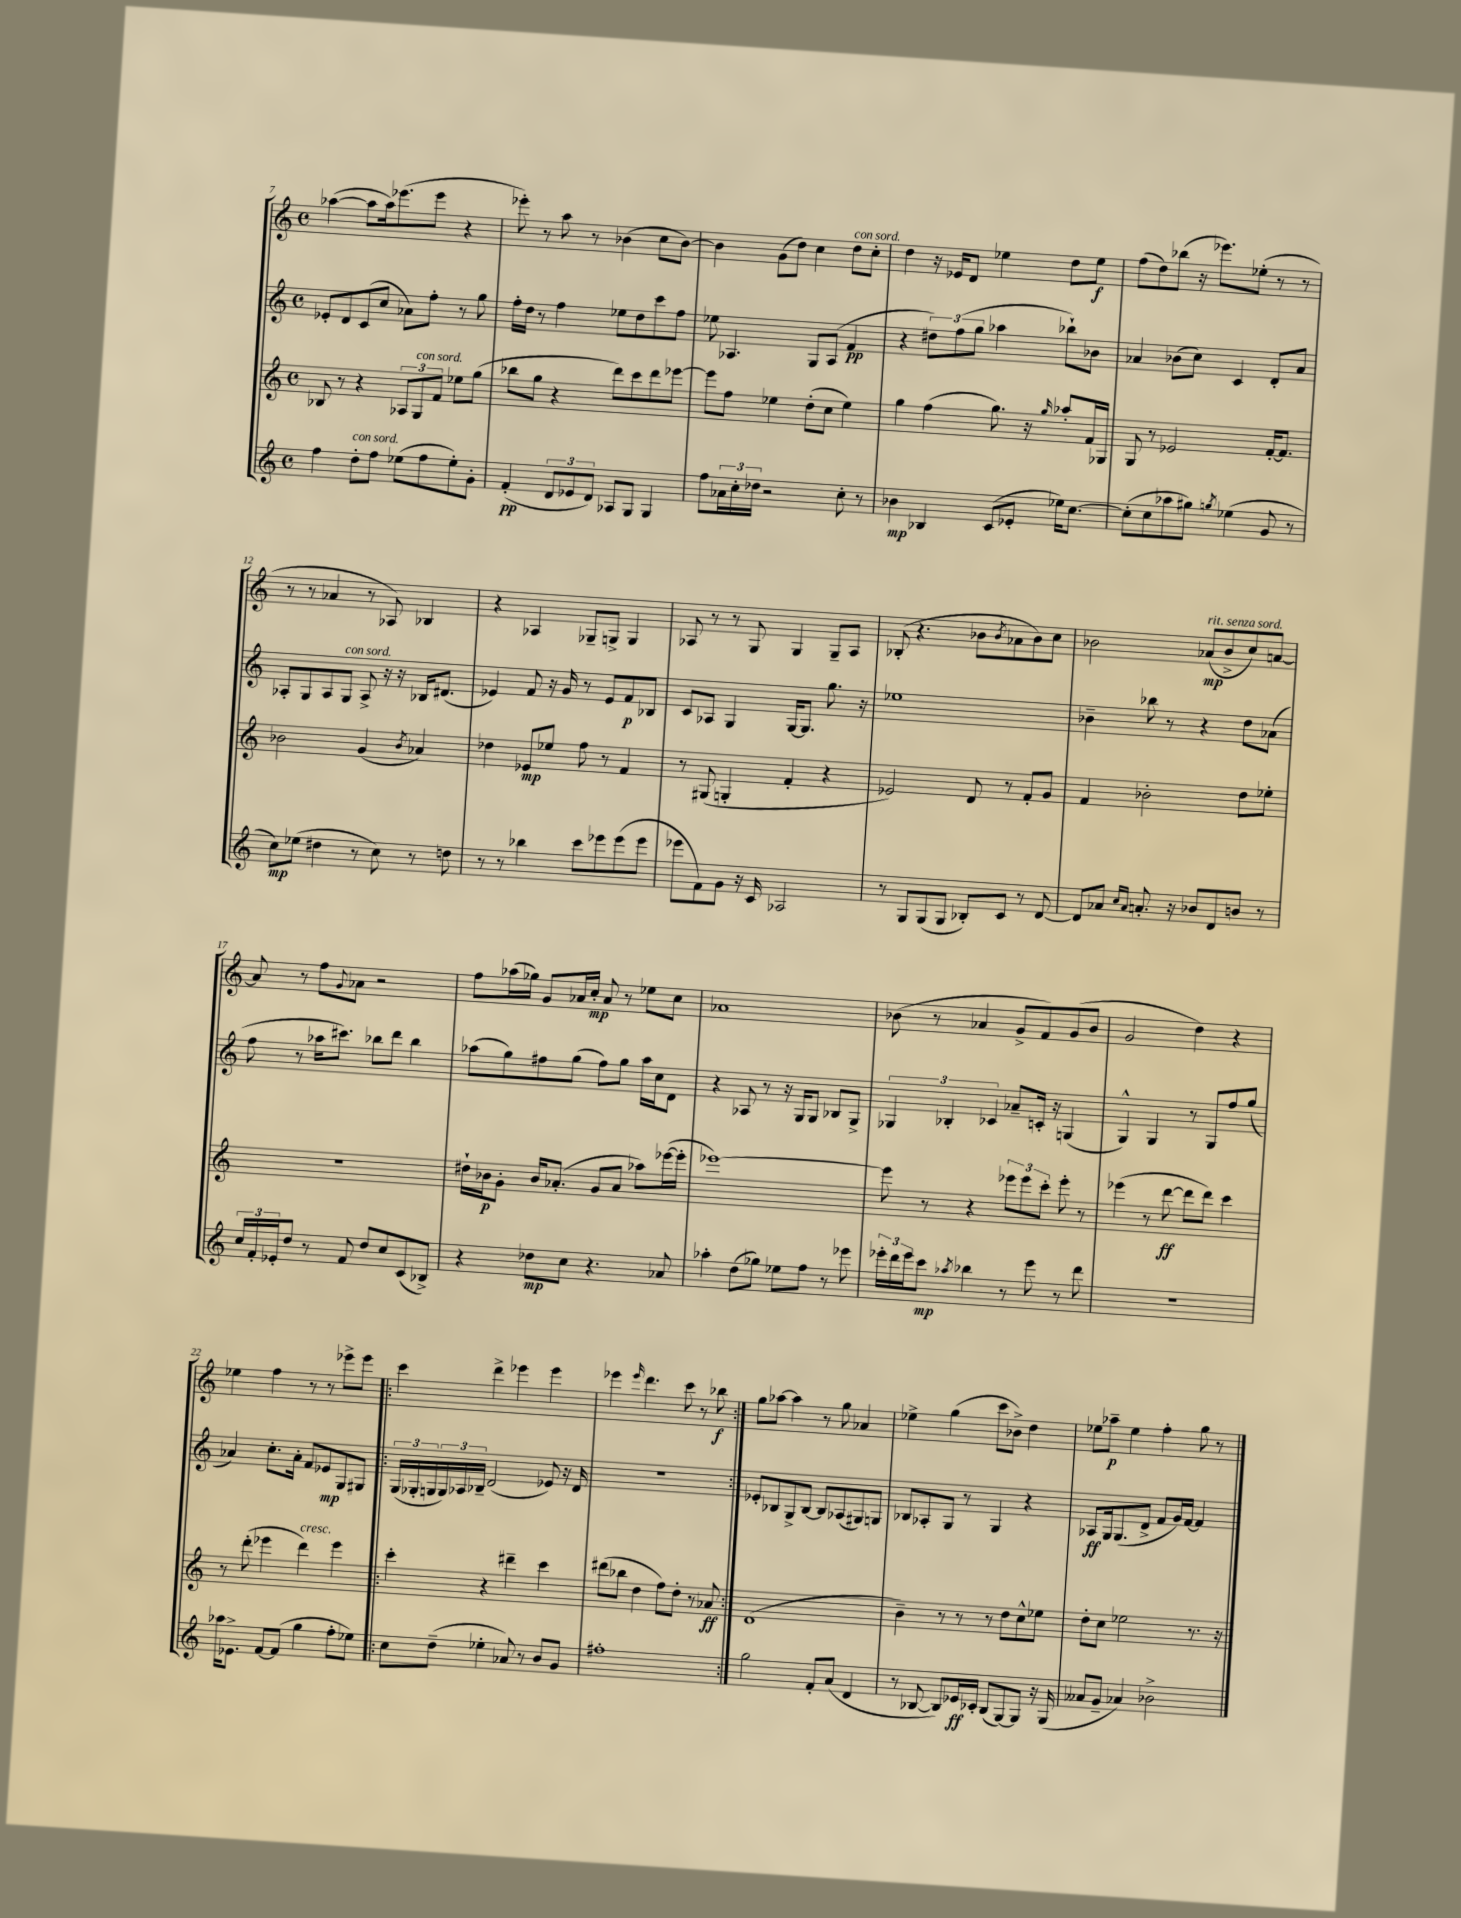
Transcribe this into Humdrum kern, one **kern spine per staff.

**kern	**dynam	**kern	**dynam	**kern	**dynam	**kern	**dynam
*part4	*part4	*part3	*part3	*part2	*part2	*part1	*part1
*staff4	*staff4	*staff3	*staff3	*staff2	*staff2	*staff1	*staff1
*clefG2	*	*clefG2	*	*clefG2	*	*clefG2	*
*k[]	*	*k[]	*	*k[]	*	*k[]	*
*M4/4	*	*M4/4	*	*M4/4	*	*M4/4	*
*met(c)	*	*met(c)	*	*met(c)	*	*met(c)	*
=7	=7	=7	=7	=7	=7	=7	=7
4ff\	.	8B-X/	.	8e-X'/L	.	([4aa-X\	.
.	.	8r	.	8d/	.	.	.
!LO:TX:a:i:t=con sord.	!	!	!	!	!	!	!
8dd'\L	.	4r	.	(8c/	.	8aa-\L]	.
8ff\J	.	.	.	8cc/J	.	16aa-\k)	.
.	.	.	.	.	.	(8.eee-X\	.
(8ee-X\L	.	12A-X/L	.	8a-X\L)	.	.	.
!	!	!LO:TX:a:i:t=con sord.	!	!	!	!	!
.	.	12G/	.	.	.	.	.
8ff\	.	.	.	8ff'\J	.	8eee-\J	.
.	.	12f/J	.	.	.	.	.
8ee-'\)	.	8ee-X\L	.	8r	.	4r	.
8g'\J	.	(8gg\J	.	8gg\	.	.	.
=8	=8	=8	=8	=8	=8	=8	=8
(4f'/	pp	8bb-X\L	.	16ff'\LL	.	8eee-X'\)	.
.	.	.	.	16dd\JJ	.	.	.
.	.	8gg\J	.	8r	.	8r	.
12d/L	.	4r	.	4ff\	.	8aa\	.
12e-X/	.	.	.	.	.	.	.
.	.	.	.	.	.	8r	.
12d/J)	.	.	.	.	.	.	.
8A-X/L	.	8ddd\L)	.	8ee-X\L	.	(4b-X\	.
8G/J	.	8ccc\	.	8dd\	.	.	.
4G/	.	8ddd\	.	8ccc\	.	8cc\L	.
.	.	[8eee-X\J	.	8ff\J	.	[8b-\J)	.
=9	=9	=9	=9	=9	=9	=9	=9
8ff\L	.	8eee-\L]	.	8ee-X\	.	4b-\]	.
24a-X\L	.	8ff\J	.	4.A-X/	.	.	.
24cc'\	.	.	.	.	.	.	.
24dd-X\JJ	.	.	.	.	.	.	.
2r	.	4ee-X\	.	.	.	(8g\L	.
.	.	.	.	.	.	8dd\J)	.
.	.	(8dd'\L	.	8G/L	.	4cc\	.
.	.	8cc\J	.	(8A-/J	.	.	.
!	!	!	!	!	!	!LO:TX:a:i:t=con sord.	!
8cc'\	.	4ee-\)	.	4f/	pp	8dd\L	.
8r	.	.	.	.	.	8cc'\J	.
=10	=10	=10	=10	=10	=10	=10	=10
4b-X\	mp	4gg\	.	4r	.	4dd\	.
4B-X/	.	(4ff\	.	12dd#X\L)	.	16r	.
.	.	.	.	.	.	16e-X/KL	.
.	.	.	.	(12ff\	.	.	.
.	.	.	.	.	.	8d/J	.
.	.	.	.	12gg\J	.	.	.
(8c/L	.	8.gg\)	.	4aa-X\	.	4ee-X\	.
8e-X'/J	.	.	.	.	.	.	.
.	.	16r	.	.	.	.	.
.	.	16qqgg/	.	.	.	.	.
16ee-X\KL)	.	8aa-X'/L	.	8bb-X`\L)	.	8dd\L	.
[8.cc\J	.	.	.	.	.	.	.
.	.	16f/L	.	8b-X\J	.	8ee-\J	f
.	.	16G-X/JJ	.	.	.	.	.
=11	=11	=11	=11	=11	=11	=11	=11
(8cc'\L]	.	8G/	.	4a-X/	.	(8ff\L	.
8cc\	.	8r	.	.	.	8dd\)	.
8aa-X\	.	2e-X/	.	(8b-X\L	.	(8bb-X\J	.
8gg#X\J)	.	.	.	8cc\J)	.	16r	.
.	.	.	.	.	.	8.eee-X\L)	.
8qggn/	.	.	.	.	.	.	.
(4ee-X\	.	.	.	4c/	.	.	.
.	.	.	.	.	.	(8ee-X'\J	.
8g/	.	[16f'/KL	.	8d'/L	.	8r	.
.	.	8.f/J]	.	.	.	.	.
8r	.	.	.	8a-/J	.	8r	.
!!LO:LB:g=z
=12	=12	=12	=12	=12	=12	=12	=12
8cc\L)	mp	2b-X\	.	8A-X'/L	.	8r	.
(8ee-X\J	.	.	.	8G/	.	8r	.
4dd#X\	.	.	.	8A-/	.	4a-X/	.
!	!	!	!	!LO:TX:a:i:t=con sord.	!	!	!
.	.	.	.	8G/J	.	.	.
8r	.	(4g/	.	8A-^/	.	8r	.
8cc\)	.	.	.	16r	.	8A-X/)	.
.	.	.	.	16r	.	.	.
.	.	8qb-/	.	.	.	.	.
8r	.	4a-X/)	.	16B-X/KL	.	4B-X/	.
.	.	.	.	(8.d#X/J	.	.	.
8ddn\	.	.	.	.	.	.	.
=13	=13	=13	=13	=13	=13	=13	=13
8r	.	4dd-X\	.	4e-X/)	.	4r	.
8r	.	.	.	.	.	.	.
4bb-X\	.	8e-X/L	mp	8f/	.	4A-X/	.
.	.	8ee-X/J	.	16r	.	.	.
.	.	.	.	16g/	.	.	.
8ccc\L	.	8ff\	.	8r	.	8G-X~/L	.
8eee-X\	.	8r	.	8e-/L	.	8Gn^/J	.
(8eee-\	.	4f/	.	8f/	p	4G/	.
8eee-\J	.	.	.	8B-X/J	.	.	.
=14	=14	=14	=14	=14	=14	=14	=14
8eee-X\L	.	8r	.	8c/L	.	8A-X/	.
8f\)	.	(8G#X/	.	8A-X/J	.	8r	.
8g\J	.	4Gn'/	.	4G/	.	8r	.
16r	.	.	.	.	.	8G/	.
16c/	.	.	.	.	.	.	.
2A-X/	.	4f'/	.	[16G/KL	.	4G/	.
.	.	.	.	8.G/J]	.	.	.
.	.	4r	.	8.gg\	.	8G~/L	.
.	.	.	.	.	.	8A-/J	.
.	.	.	.	16r	.	.	.
=15	=15	=15	=15	=15	=15	=15	=15
8r	.	2e-X/)	.	1ee-X	.	(8B-X'/	.
8G/L	.	.	.	.	.	4.r	.
(8G/	.	.	.	.	.	.	.
8G/J	.	.	.	.	.	.	.
8B-X'/L)	.	8d/	.	.	.	8b-X\L	.
.	.	.	.	.	.	8qb-/	.
8c/J	.	8r	.	.	.	8a-X\	.
8r	.	8f'/L	.	.	.	8b-\)	.
[8d/	.	8g/J	.	.	.	8cc\J	.
=16	=16	=16	=16	=16	=16	=16	=16
8d/L]	.	4f/	.	4b-X~\	.	2b-X\	.
8a-X/J	.	.	.	.	.	.	.
16qqcc/LL	.	.	.	.	.	.	.
16qqa-/JJ	.	.	.	.	.	.	.
8.an'/	.	2b-X'\	.	8bb-X\	.	.	.
.	.	.	.	8r	.	.	.
16r	.	.	.	.	.	.	.
!	!	!	!	!	!	!LO:TX:a:i:t=rit.	!
8b-X/L	.	.	.	4r	.	(8a-X/L	mp
!	!	!	!	!	!	!LO:TX:a:i:t=senza sord.	!
8d/	.	.	.	.	.	8b-^/	.
8bn/J	.	8dd\L	.	8dd\L	.	8cc/)	.
8r	.	8ee-X'\J	.	(8a-X\J	.	[8an/J	.
!!LO:LB:g=z
=17	=17	=17	=17	=17	=17	=17	=17
24cc/LL	.	1r	.	8ff\	.	8a/]	.
24f'/	.	.	.	.	.	.	.
24e-X'/J	.	.	.	.	.	.	.
8dd/J	.	.	.	8r	.	8r	.
8r	.	.	.	16aa-X\KL	.	8ff\L	.
.	.	.	.	8.ccc#X\J)	.	.	.
.	.	.	.	.	.	8qqg/	.
8f/	.	.	.	.	.	8a-X\J	.
8dd/L	.	.	.	8bb-X\L	.	2r	.
8cc/	.	.	.	8ddd\J	.	.	.
(8c/	.	.	.	4bb-\	.	.	.
8B-X^/J)	.	.	.	.	.	.	.
=18	=18	=18	=18	=18	=18	=18	=18
4r	.	16dd#X`\LL	.	(8aa-X\L	.	8ff\L	.
.	.	16b-X\J	p	.	.	.	.
.	.	8g'\J	.	8gg\)	.	(16aa-X\L	.
.	.	.	.	.	.	16gg-X\JJ)	.
8dd-X\L	mp	16b-/KL	.	8ff#X\	.	8g/L	.
.	.	(8.a-X'/J	.	.	.	.	.
8cc\J	.	.	.	(8gg\J	.	16a-X/L	.
.	.	.	.	.	.	16cc'/JJ	mp
4.r	.	8g/L	.	8ff#\L)	.	8a-/	.
.	.	8a-/J	.	8gg\J	.	8r	.
.	.	8aa-X\L)	.	16aa-\LL	.	8ee-X\L	.
.	.	.	.	16cc\J	.	.	.
8a-X/	.	([16eee-X\L	.	8d\J	.	8cc\J	.
.	.	16eee-'\JJ]	.	.	.	.	.
=19	=19	=19	=19	=19	=19	=19	=19
4aa-X'\	.	[1eee-X)	.	4r	.	1a-X	.
(8dd\L	.	.	.	8A-X/	.	.	.
8gg-X\J)	.	.	.	8r	.	.	.
8ee-X\L	.	.	.	16r	.	.	.
.	.	.	.	16G/KL	.	.	.
8ff\J	.	.	.	8G/J	.	.	.
8r	.	.	.	8B-X/L	.	.	.
8eee-X\	.	.	.	8G^/J	.	.	.
=20	=20	=20	=20	=20	=20	=20	=20
24eee-X'\LL	.	8eee-\]	.	6G-X/	.	(8b-X\	.
24ddd\	.	.	.	.	.	.	.
24eee-\J	.	.	.	.	.	.	.
8ccc\J	mp	8r	.	.	.	8r	.
.	.	.	.	6B-X'/	.	.	.
8qaa-X/	.	.	.	.	.	.	.
4bb-X\	.	4r	.	.	.	4a-X/	.
.	.	.	.	6c-X/	.	.	.
8r	.	12eee-X\L	.	8a-X~/L	.	8g^/L	.
.	.	12eee-\	.	.	.	.	.
8eee-\	.	.	.	16cn'/Jk	.	8f/)	.
.	.	12ccc'\J	.	.	.	.	.
.	.	.	.	16r	.	.	.
8r	.	8eee-'\	.	(4Gn/	.	(8g/	.
8ddd\	.	8r	.	.	.	8b-/J	.
=21	=21	=21	=21	=21	=21	=21	=21
1r	.	(4eee-X\	.	4G^^/)	.	2g/	.
.	.	8r	.	4G/	.	.	.
.	.	[8ddd\	ff	.	.	.	.
.	.	8ddd\L]	.	8r	.	4dd\)	.
.	.	8ddd\J)	.	8G/L	.	.	.
.	.	4ccc\	.	8ff/	.	4r	.
.	.	.	.	(8gg/J	.	.	.
!!LO:LB:g=z
=22	=22	=22	=22	=22	=22	=22	=22
16aa-X\KL	.	8r	.	4a-X/)	.	4ee-X\	.
8.e-X^\J	.	.	.	.	.	.	.
.	.	(8ddd'\	.	.	.	.	.
[8f/L	.	4eee-X\	.	8.cc'\L	.	4ff\	.
(8f/J]	.	.	.	.	.	.	.
.	.	.	.	16a-'\Jk	.	.	.
!	!	!LO:TX:a:i:t=cresc.	!	!	!	!	!
4gg\	.	4ddd\)	.	8f/L	.	8r	.
.	.	.	.	8e-X/	mp	8r	.
8ff'\L	.	4eee-\	.	8G/	.	8eee-X^\L	.
8ee-X\J)	.	.	.	8G#X/J	.	8eee-\J	.
=23!|:	=23!|:	=23!|:	=23!|:	=23!|:	=23!|:	=23!|:	=23!|:
8cc\L	.	4ccc'\	.	(24G/LL	.	4ccc\	.
.	.	.	.	24G-X'/	.	.	.
.	.	.	.	24Gn/	.	.	.
(8dd~\J	.	.	.	24G/)	.	.	.
.	.	.	.	24A-X/	.	.	.
.	.	.	.	24B-X~/JJ	.	.	.
4ee-X'\	.	4r	.	(2d/	.	4ddd^\	.
8a-X/)	.	4ddd#X~\	.	.	.	4eee-X\	.
8r	.	.	.	.	.	.	.
8b/L	.	4ccc\	.	8e-X/)	.	4eee-\	.
8g/J	.	.	.	16r	.	.	.
.	.	.	.	16d/	.	.	.
=24	=24	=24	=24	=24	=24	=24	=24
1ff#X'	.	(8ddd#X\L	.	1r	.	4eee-X\	.
.	.	8bb-X\J	.	.	.	.	.
.	.	.	.	.	.	16qqeee-/	.
.	.	4dd\	.	.	.	4.ddd\	.
.	.	8ff\L)	.	.	.	.	.
.	.	8dd'\J	.	.	.	8ccc\	.
.	.	8r	.	.	.	8r	.
.	.	8a-X/	ff	.	.	8bb-X\	f
=25:|!	=25:|!	=25:|!	=25:|!	=25:|!	=25:|!	=25:|!	=25:|!
2gg\	.	(1d	.	8e-X'/L	.	8gg\L	.
.	.	.	.	8B-X/	.	[8aa-X\J	.
.	.	.	.	8G^/	.	4aa-\]	.
.	.	.	.	[8B-/J	.	.	.
8f'/L	.	.	.	8B-/L]	.	8r	.
(8a/J	.	.	.	(8A-X/	.	8gg\	.
4d/	.	.	.	8G#X/)	.	4a-X/	.
.	.	.	.	8Gn/J	.	.	.
=26	=26	=26	=26	=26	=26	=26	=26
8r	.	4b~\)	.	8B-X/L	.	4ee-X^\	.
[8B-X/	.	.	.	8A-X'/	.	.	.
8B-/L])	.	8r	.	8G/J	.	(4gg\	.
16e-X/L	ff	8r	.	8r	.	.	.
16c-X'/JJ	.	.	.	.	.	.	.
(8B-/L	.	8r	.	4G/	.	8ccc\L	.
[8G/)	.	8dd\L	.	.	.	8b-X^\J)	.
8G/J]	.	8cc^^\	.	4r	.	4dd\	.
16r	.	8ee-X\J	.	.	.	.	.
(16G/	.	.	.	.	.	.	.
=27	=27	=27	=27	=27	=27	=27	=27
8a--X/L	.	8dd'\L	.	8A-X/L	ff	8ee-X\L	.
8g~/J	.	8cc\J	.	16G/k	.	8aa-X~\J	p
.	.	.	.	(8.G/	.	.	.
4a-X/)	.	2ee-X\	.	.	.	4ee-\	.
.	.	.	.	8d^/J	.	.	.
2b-X^\	.	.	.	8f/L	.	4ff'\	.
.	.	.	.	16g/L)	.	.	.
.	.	.	.	[16f/JJ	.	.	.
.	.	8.r	.	4f/]	.	8gg\	.
.	.	.	.	.	.	8r	.
.	.	16r	.	.	.	.	.
==	==	==	==	==	==	==	==
*-	*-	*-	*-	*-	*-	*-	*-
